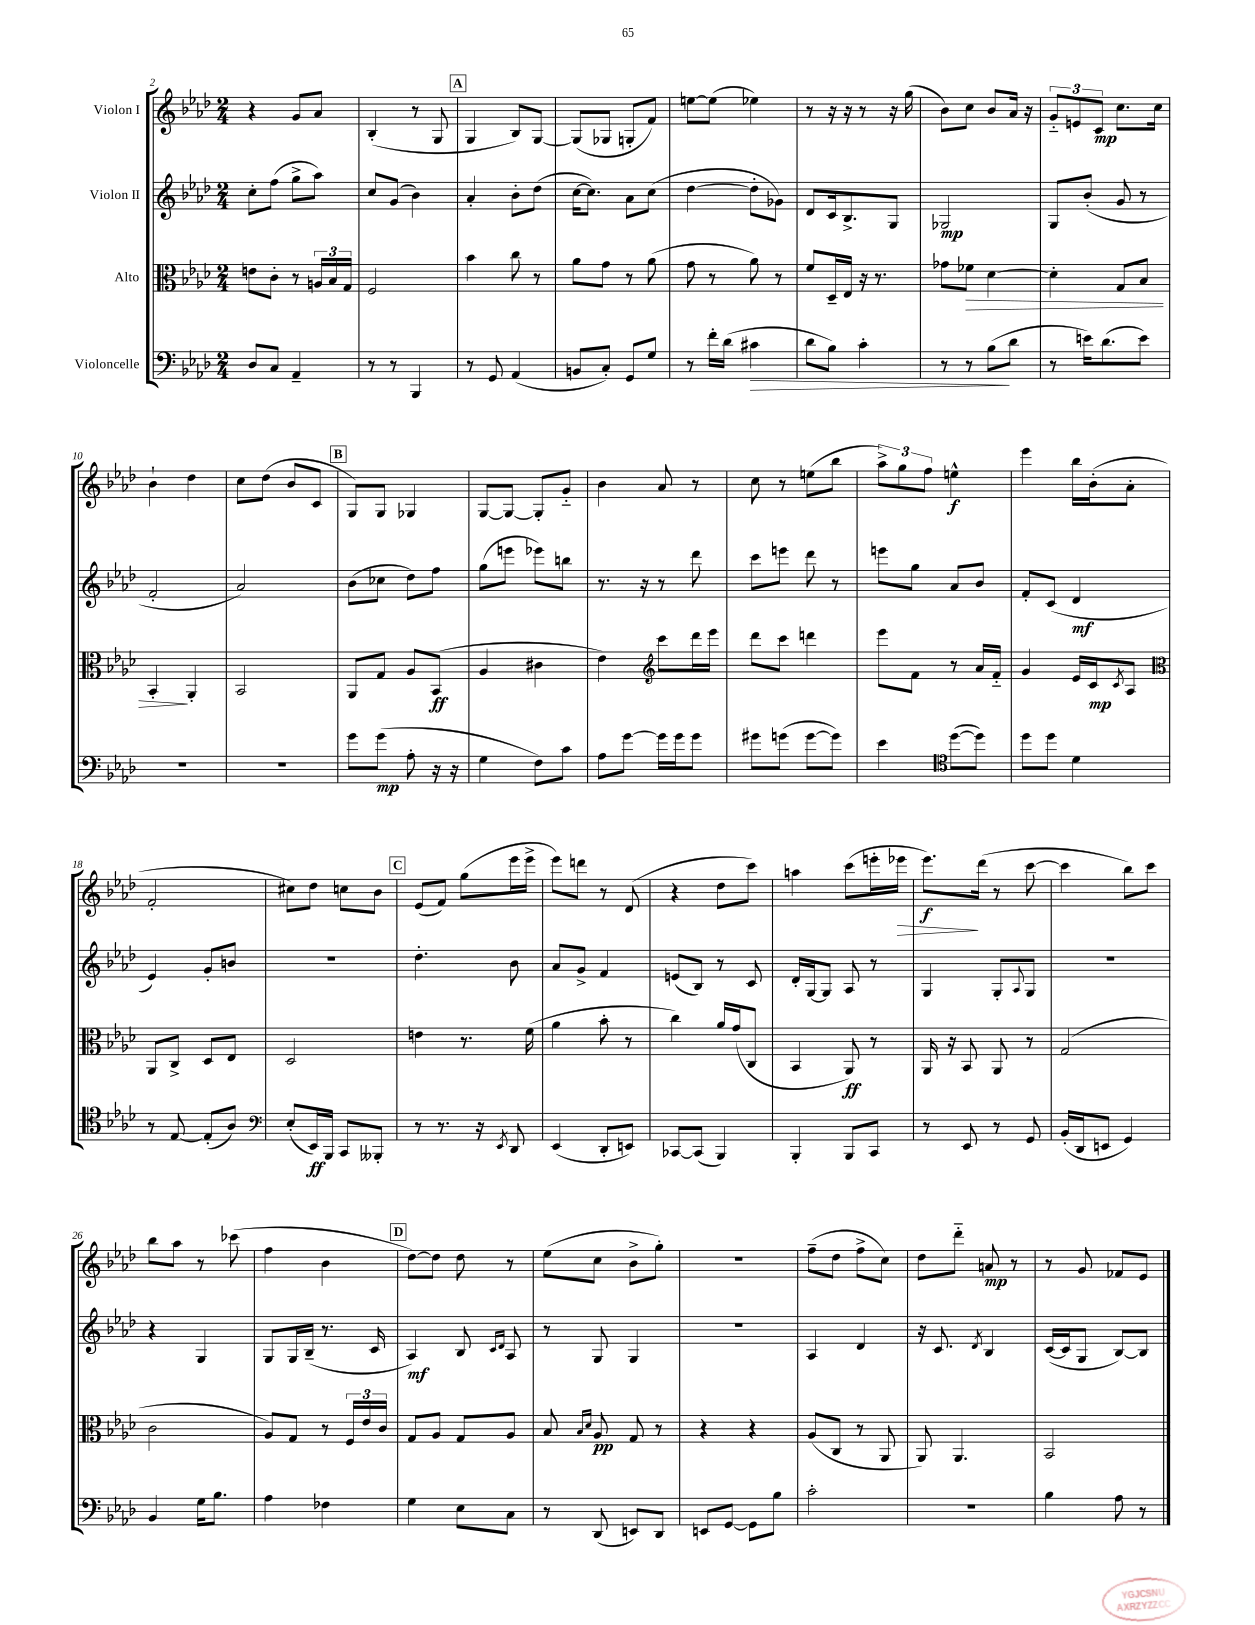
<<
\new StaffGroup <<
\new Staff = "s0" \with { instrumentName = "Violon I" } {
    \clef treble \key aes \major \numericTimeSignature \time 2/4
    r4 g'8 aes'8 |
    bes4-.( r8 g8 |
    \mark \markup { \box "A" } g4 bes8) g8~ |
    g8( ges8 g8-. f'8) |
    e''8~ e''8( ees''4) |
    r8 r16 r16 r8 r16 g''16( |
    bes'8) c''8 bes'8 aes'16 r16 |
    \tuplet 3/2 { g'8-_ e'8 c'8\mp } c''8. c''16 |
    bes'4-! des''4 |
    c''8 des''8( bes'8 c'8 |
    \mark \markup { \box "B" } g8) g8 ges4 |
    g8~ g8~ g8-. g'8-_ |
    bes'4 aes'8 r8 |
    c''8 r8 e''8( bes''8 |
    \tuplet 3/2 { aes''8->) g''8 f''8 } e''4-^\f |
    ees'''4 bes''16 bes'16-.( aes'8-. |
    f'2-. |
    cis''8) des''8 c''8 bes'8 |
    \mark \markup { \box "C" } ees'8( f'8) g''8( ees'''16 ees'''16-> |
    ees'''8) d'''8 r8 des'8( |
    r4 des''8 c'''8) |
    a''4 c'''8( e'''16-. ees'''16\> |
    ees'''8.\f\!) des'''16( r8 c'''8~ |
    c'''4 bes''8) c'''8 |
    bes''8 aes''8 r8 ces'''8( |
    f''4 bes'4 |
    \mark \markup { \box "D" } des''8~) des''8 des''8 r8 |
    ees''8( c''8 bes'8-> g''8-.) |
    r2 |
    f''8--( des''8 f''8-> c''8) |
    des''8 des'''8-_ a'8\mp r8 |
    r8 g'8 fes'8 ees'8 \bar "|." |
}
\new Staff = "s1" \with { instrumentName = "Violon II" } {
    \clef treble \key aes \major \numericTimeSignature \time 2/4
    c''8-. f''8( g''8-> aes''8) |
    c''8 g'8( bes'4) |
    \mark \markup { \box "A" } aes'4-. bes'8-. des''8( |
    c''16~ c''8.) aes'8 c''8( |
    des''4~ des''8-. ges'8) |
    des'8 c'16 bes8.-> g8 |
    ges2\mp |
    g8 bes'8-.( g'8 r8 |
    f'2-. |
    aes'2) |
    \mark \markup { \box "B" } bes'8( ces''8 des''8) f''8 |
    g''8( e'''8 ees'''8) b''8 |
    r8. r16 r8 des'''8 |
    c'''8 e'''8 des'''8 r8 |
    e'''8 g''8 aes'8 bes'8 |
    f'8-. c'8( des'4\mf |
    ees'4) g'8-. b'8 |
    R2 |
    \mark \markup { \box "C" } des''4.-. bes'8 |
    aes'8 g'8-> f'4 |
    e'8( bes8) r8 c'8 |
    des'16-. g16~ g8 aes8 r8 |
    g4 g8-. \appoggiatura { aes8 } g8 |
    r2 |
    r4 g4 |
    g8 g16 bes16--( r8. c'16 |
    \mark \markup { \box "D" } aes4\mf) bes8 \grace { c'16 des'16 } aes8 |
    r8 g8 g4 |
    R2 |
    aes4 des'4 |
    r16 c'8. \acciaccatura { des'8 } bes4 |
    c'16~( c'16 g8 bes8~) bes8 \bar "|." |
}
\new Staff = "s2" \with { instrumentName = "Alto" } {
    \clef alto \key aes \major \numericTimeSignature \time 2/4
    e'8 c'8-. r8 \tuplet 3/2 { a16 bes16 g16 } |
    f2 |
    \mark \markup { \box "A" } bes'4 c''8 r8 |
    aes'8 g'8 r8 aes'8( |
    g'8 r8 aes'8) r8 |
    f'8 des16-- ees16 r16 r8. |
    ges'8 fes'8\> des'4~ |
    des'4-. g8 bes8 |
    bes,4-.\! aes,4-. |
    bes,2 |
    \mark \markup { \box "B" } aes,8 g8 aes8 bes,8\ff( |
    aes4 cis'4 |
    ees'4) \clef treble c'''8 des'''16 ees'''16 |
    des'''8 c'''8 d'''4 |
    ees'''8 f'8 r8 aes'16 f'16-_ |
    g'4 ees'16 c'16\mp \acciaccatura { c'8 } aes8 |
    \clef alto aes,8 c8-> des8 ees8 |
    des2 |
    \mark \markup { \box "C" } e'4 r8. f'16( |
    aes'4 bes'8-. r8 |
    c''4) aes'16 g'16( c8 |
    bes,4 aes,8\ff) r8 |
    aes,16 r16 bes,8 aes,8 r8 |
    g2( |
    c'2 |
    aes8) g8 r8 \tuplet 3/2 { f16 ees'16 c'16 } |
    \mark \markup { \box "D" } g8 aes8 g8 aes8 |
    bes8 \grace { bes16 des'16 } aes8\pp g8 r8 |
    r4 r4 |
    aes8( c8 r8 aes,8 |
    aes,8) aes,4. |
    bes,2 \bar "|." |
}
\new Staff = "s3" \with { instrumentName = "Violoncelle" } {
    \clef bass \key aes \major \numericTimeSignature \time 2/4
    des8 c8 aes,4-- |
    r8 r8 bes,,4 |
    \mark \markup { \box "A" } r8 g,8 aes,4( |
    b,8 c8-.) g,8 g8 |
    r8 f'16-. des'16( cis'4\> |
    des'8 bes8) c'4-. |
    r8 r8 bes8\!( des'8 |
    r8 e'16) des'8.( e'8) |
    r2 |
    R2 |
    \mark \markup { \box "B" } g'8 g'8\mp( aes8-. r16 r16 |
    g4 f8) c'8 |
    aes8 g'8~ g'16 g'16 g'8 |
    gis'8 g'8( g'8~ g'8) |
    ees'4 \clef tenor des''8~( des''8) |
    des''8 des''8 des'4 |
    r8 ees8~ ees8-.( aes8) |
    \clef bass ees8-.( ees,16\ff) bes,,16 c,8 beses,,8-. |
    \mark \markup { \box "C" } r8 r8. r16 \acciaccatura { ees,8 } des,8 |
    ees,4( des,8-. e,8) |
    ces,8~ ces,8( bes,,4) |
    bes,,4-. bes,,8 c,8 |
    r8 ees,8 r8 g,8 |
    bes,16-.( des,16 e,8 g,4) |
    bes,4 g16 bes8. |
    aes4 fes4 |
    \mark \markup { \box "D" } g4 ees8 c8 |
    r8 des,8( e,8) des,8 |
    e,8 g,8~ g,8 bes8 |
    c'2-. |
    R2 |
    bes4 aes8 r8 \bar "|." |
}
>>
>>
\layout { \context { \Score currentBarNumber = #2 } }
